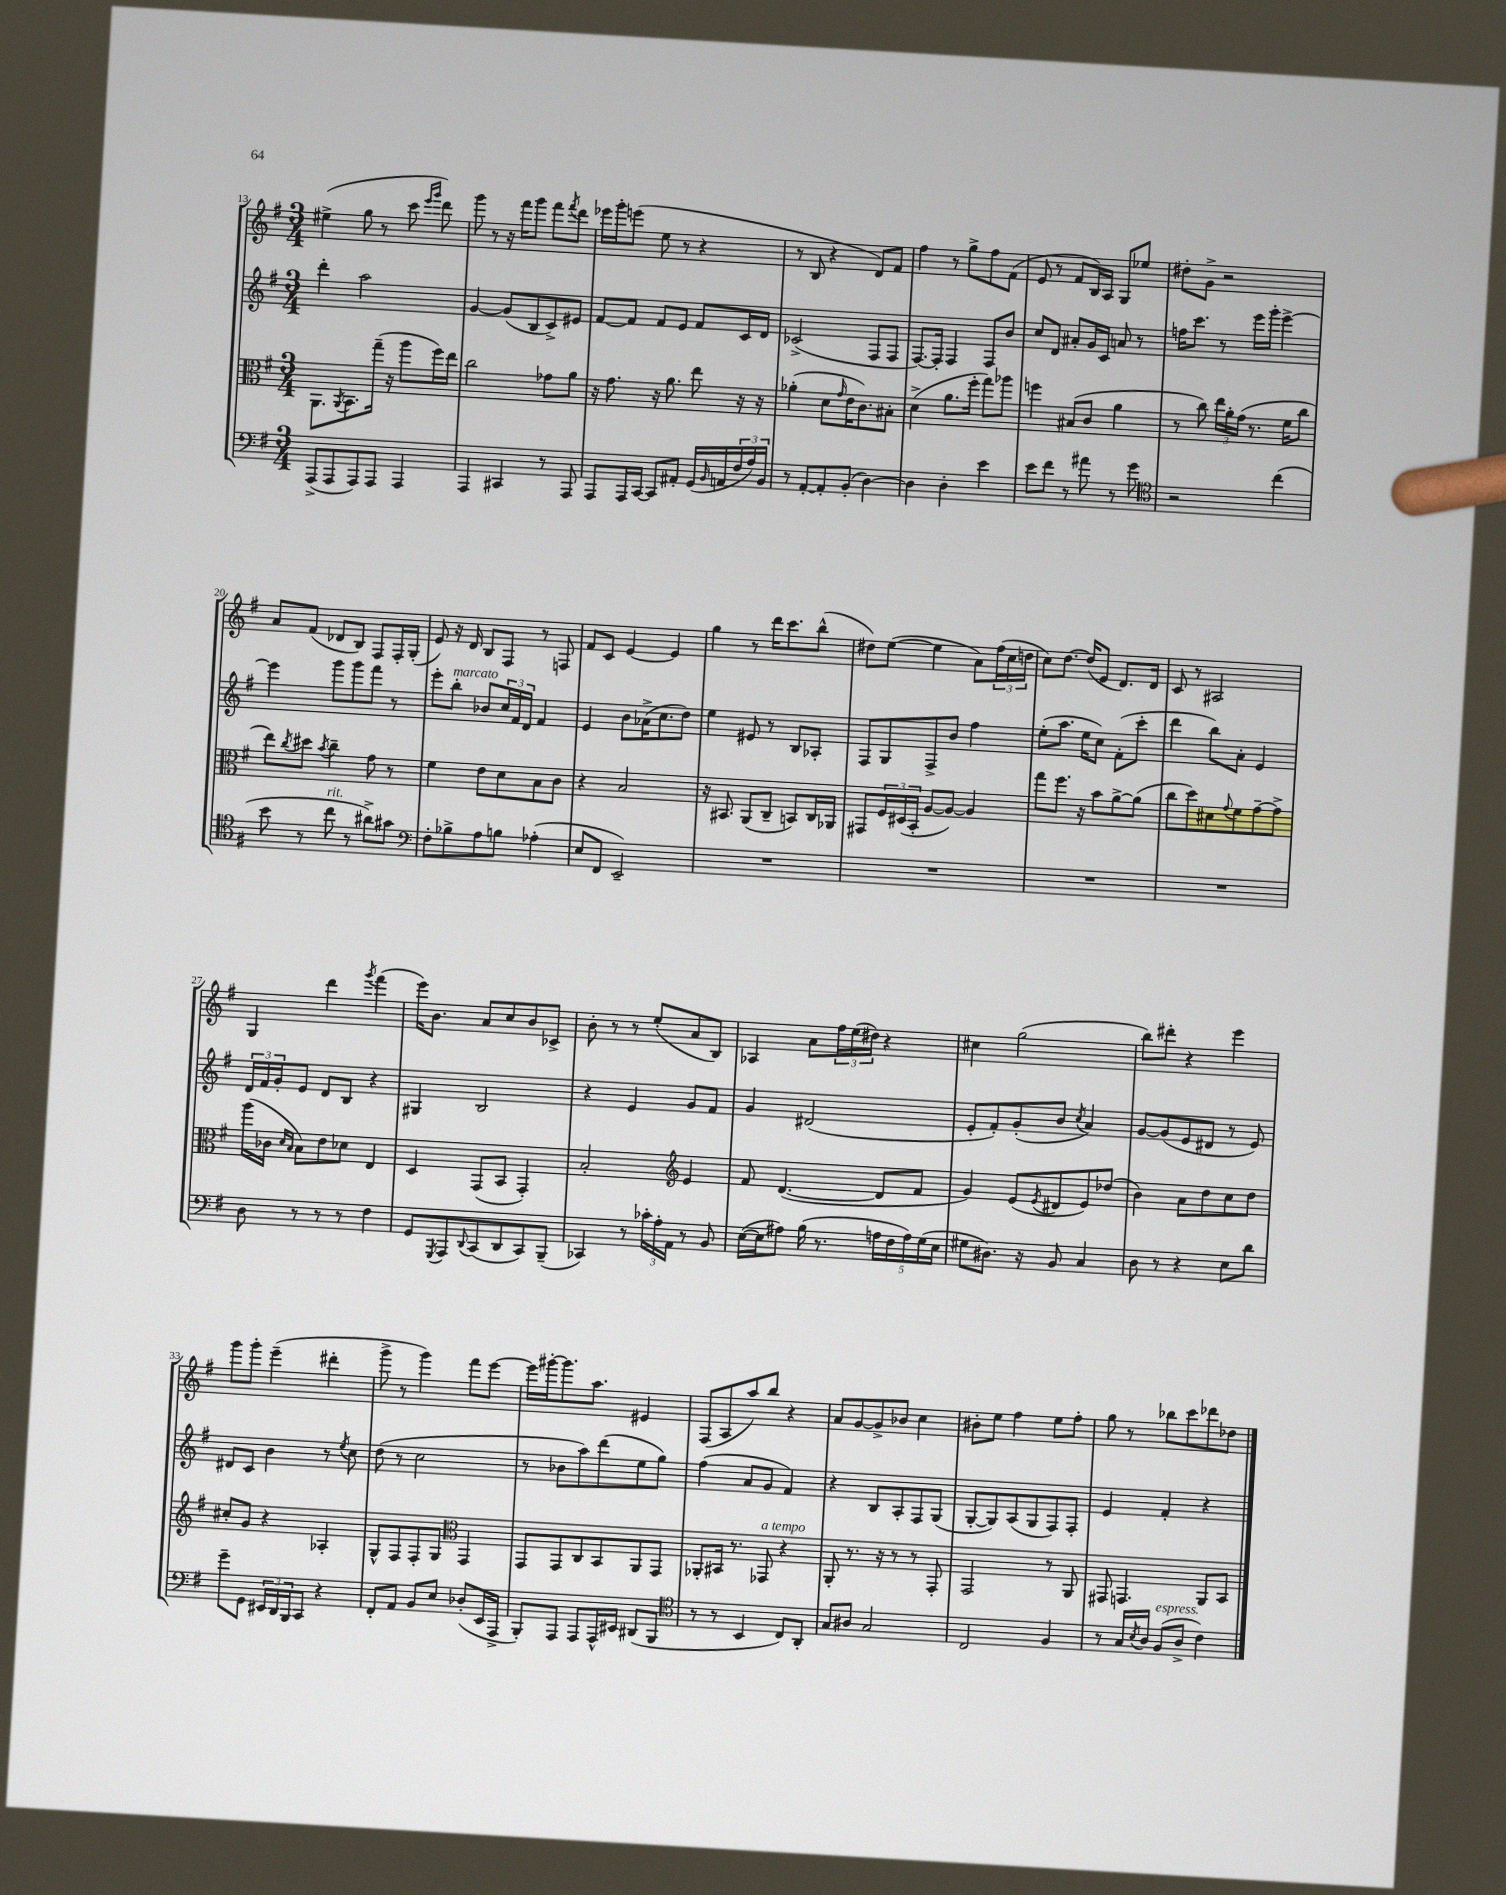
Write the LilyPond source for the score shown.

<<
\new StaffGroup <<
\new Staff = "s0" {
    \clef treble \key g \major \numericTimeSignature \time 3/4
    eis''4->( g''8 r8 c'''8 \grace { e'''16 g'''16 } d'''8) |
    g'''8 r8 r16 fis'''16 g'''8 fis'''8 \acciaccatura { fis'''8 } d'''8 |
    ees'''16 g'''16-. e'''8( e''8 r8 r4 |
    r8 b8 r4 d'8) fis'8 |
    fis''4 r8 g''8-> fis''8 fis'8( |
    e'8 r8 fis'8 b16) a16 g8 ees''8 |
    dis''8-. g'8-> r2 |
    a'8 fis'8( des'8 b8) fis8 fis16-. g16-.( |
    e'8) r16 d'16 b8 fis8 r8 f8 |
    fis'8 c'8 e'4~ e'4 |
    g''4 r8 d'''16 c'''8. b''8-^( |
    dis''8) e''8~( e''4 a'8) \tuplet 3/2 { fis''16( c''16 d''16 } |
    c''8) d''8.~ d''16( e'8 d'8.) d'16 |
    c'8 r8 ais2 |
    g4 d'''4 \acciaccatura { g'''8 } fis'''4( |
    e'''16) b'8. a'8 c''8 b'8 ces'8-> |
    b'8-. r8 r8 e''8-.( a'8 b8) |
    aes4 a'8 \tuplet 3/2 { fis''16 e''16( dis''16) } r4 |
    cis''4 g''2( |
    b''8) dis'''8-. r4 e'''4 |
    g'''8 g'''8-. e'''4--( dis'''4-. |
    g'''8-> r8 g'''4) fis'''8 e'''8~ |
    e'''16 gis'''16~-. gis'''8. a''8. eis'4 |
    fis8( a8 a''8) b''8 r4 |
    a'8 g'8~ g'8-> bes'8 c''4 |
    bis'8-. e''8 fis''4 e''8 fis''8-. |
    g''8 r8 bes''8 c'''8 des'''8 des''8 \bar "|." |
}
\new Staff = "s1" {
    \clef treble \key g \major \numericTimeSignature \time 3/4
    d'''4-. a''2 |
    g'4~ g'8( b8 c'8->) eis'8 |
    fis'8~ fis'8 fis'8 e'8 fis'8 c'16 d'16 |
    ces'2->( fis8 fis8 |
    fis8.~) fis16-. fis4 fis8 b'8 |
    c''8 d'8 ais'8-. g'16 c'16 a'8 r8 |
    f''16 c'''8. r8 e'''16 g'''16-. e'''4~-> |
    e'''4 g'''8 g'''8 fis'''8 r8 |
    e'''8-. b''8-.^\markup { \italic "marcato" } bes'8 \tuplet 3/2 { c''16 fis'16 d'16 } fis'4 |
    e'4 b'8 aes'16->( c''8. d''8) |
    e''4 eis'8 r8 b8 aes8-. |
    fis8 g8 fis8-> b'8 fis''4 |
    e''8-.( a''8. e''16 c''8) fis'8-.( c'''8-. |
    d'''4 b''8) a'8-. e'4 |
    \tuplet 3/2 { d'16 fis'16 g'16-. } e'8 d'8 b8 r4 |
    gis4 b2 |
    r4 e'4 g'8 fis'8 |
    g'4 dis'2( |
    e'8-. fis'8-.) g'8-.( b'8 \acciaccatura { c''8 } a'4) |
    g'8~ g'8( e'8 dis'8 r8 e'8) |
    dis'8 c'8 b'4 r8 \acciaccatura { e''8 } c''8 |
    d''8( r8 c''2 |
    r8 bes'8 a''8) d'''8( e''8 g''8) |
    fis''4( a'8 g'8 fis'4) |
    r4 b8 a8-. fis8 g8( |
    g8~-. g8) a8( g8 fis8) fis8-. |
    e'4 fis'4-. r4 \bar "|." |
}
\new Staff = "s2" {
    \clef alto \key g \major \numericTimeSignature \time 3/4
    a,8. \acciaccatura { a,8 } b,8. g''16--( r16 a''8 fis''16) e''16 |
    c''2 ges'8 a'8 |
    r16 g'8. r16 a'8. e''8 r16 r16 |
    aes'4-.( d'8 \grace { g'16 } e'16 c'8.) bis8-. |
    d'4->( a'8. fis''16-. g''8) aes''8 |
    f''4 bis8( c'8 a'4 |
    r8 c''8) \tuplet 3/2 { e''16 a'16-. g'16( } r8. fis'16 c''8 |
    e''8) \acciaccatura { c''8 } dis''8 \acciaccatura { b'8 } c''4-- g'8 r8 |
    fis'4 e'8 d'8 b8 c'8 |
    r4 b2 |
    r16 bis,8. a,8( c8-- b,8) c16 aes,16 |
    gis,8 \tuplet 3/2 { fis16 dis16( b,16-. } a8~ a8~) a4 |
    g''8 fis''8. r16 b'8 a'8~-> a'8( |
    c''8 d''8) dis'8 \appoggiatura { g'8 } fis'8 g'8~-- g'8-> |
    a''16( ces'16 \grace { d'16 b16 } b8) e'8 des'8 e4 |
    d4 g,8( b,8 g,4-.) |
    b2-. \clef treble e'4 |
    fis'8 d'4.~( d'8 fis'8 |
    g'4) e'8( \acciaccatura { e'8 } dis'8 e'8) des''8( |
    b'4) a'8 d''8 c''8 d''8 |
    cis''8-. g'8 r4 aes4-. |
    g8-^ fis8 fis8-. g8 \clef alto g,4 |
    g,8 g,8 c8 b,8 a,8 g,8 |
    aes,8-. bis,16 r8. ges,8^\markup { \italic "a tempo" } r4 |
    a,8-. r8. r16 r8 r8 g,8-. |
    g,2 r8 a,8 |
    gis,8 g,4. a,8 b,8 \bar "|." |
}
\new Staff = "s3" {
    \clef bass \key g \major \numericTimeSignature \time 3/4
    a,,8->( a,,8 a,,8) a,,8 a,,4 |
    a,,4 cis,4 r8 a,,8 |
    a,,8 a,,16 c,16~ c,8 ais,8-. g,16( \grace { b,16 } a,16 \tuplet 3/2 { fis16 a16) b,16 } |
    r8 a,8~-. a,8-. b,8-.( d4~) |
    d4 d4-. e'4 |
    e'8 fis'8 r8 ais'8 r8 g'8 |
    \clef tenor r2 c''4( |
    b'8 r8 c''8^\markup { \italic "rit." } r8 ais'8->) gis'8 |
    \clef bass fis8-. bes8-> a8 b8 aes4-.( |
    e8 fis,8 e,2--) |
    R2. |
    R2. |
    R2. |
    R2. |
    d8 r8 r8 r8 fis4 |
    g,8 \acciaccatura { g,,8 } a,,8 \appoggiatura { d,8 } c,8( d,8 c,8) b,,8--( |
    ces,4) r8 \tuplet 3/2 { ces'16-. a16-. a,16 } r8 b,8 |
    e16~( e16 ais8) b16( r8. \tuplet 5/4 { a16 fis16 a16) g16( e16 } |
    gis8 dis8.) r16 b,8 c4 |
    d8 r8 r4 e8 d'8 |
    g'8-- g,8 \tuplet 3/2 { eis,16 d,16 b,,16 } c,8 r4 |
    fis,8-. a,8 b,8 e8 des8-.( e,16 a,,16-> |
    b,,8-.) a,,8 a,,8 a,,16-^ eis,16 dis,8( b,,8 |
    \clef tenor r8 r8 b,4 c8) a,8-. |
    g8 ais8 g2 |
    c2 fis4 |
    r8 g16 \acciaccatura { b8 } a16 fis8^\markup { \italic "espress." }( a8-> c'4) \bar "|." |
}
>>
>>
\layout { \context { \Score currentBarNumber = #13 } }
